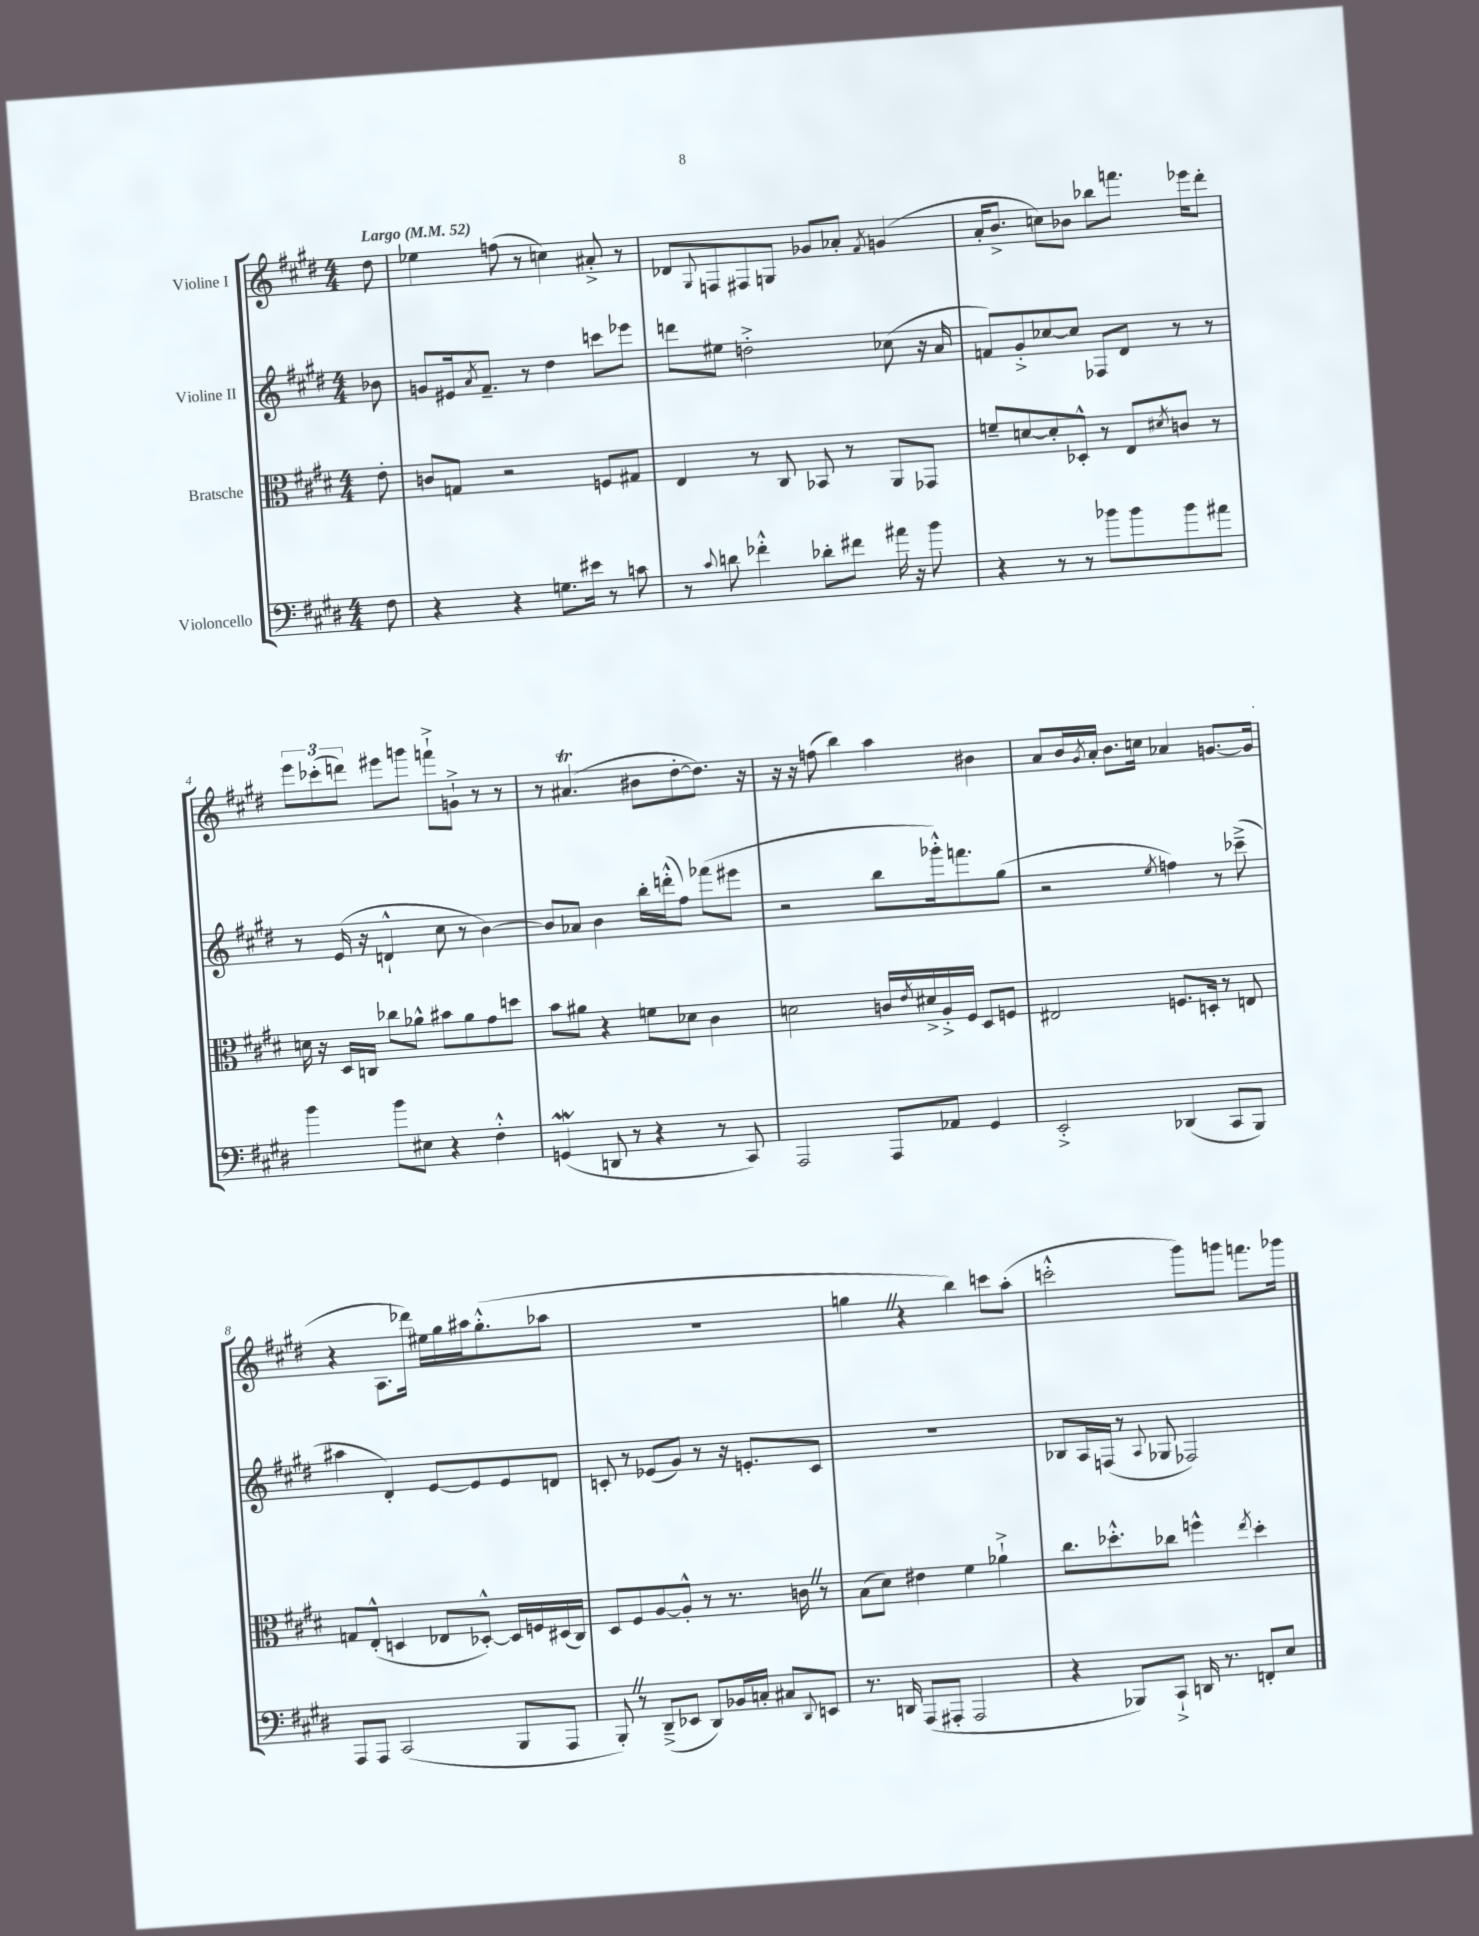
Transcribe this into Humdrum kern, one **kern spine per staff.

**kern	**kern	**kern	**kern
*part4	*part3	*part2	*part1
*staff4	*staff3	*staff2	*staff1
*I"Violoncello	*I"Bratsche	*I"Violine II	*I"Violine I
*clefF4	*clefC3	*clefG2	*clefG2
*k[f#c#g#d#]	*k[f#c#g#d#]	*k[f#c#g#d#]	*k[f#c#g#d#]
*M4/4	*M4/4	*M4/4	*M4/4
*MM52	*MM52	*MM52	*MM52
=	=	=	=
!	!	!	!LO:TX:a:B:t=Largo
8F#\	8e'\	8b-X\	8dd#\
=1	=1	=1	=1
4r	8cn/L	8gn/L	4ee-X\
.	8Gn/J	16e#X/k	.
.	.	8qa/	.
.	.	8.f#~/J	.
4r	2r	.	(8ffn\
.	.	8r	8r
8.Gn\L	.	4dd#\	4ccn\)
16e#X\Jk	.	.	.
8r	8Fn/L	8cccn\L	8a#X'^/
8cn\	8G#X/J	8eee-X\J	8r
=2	=2	=2	=2
8r	4E/	8dddn\L	8d-X/L
8qqc#/	.	.	8qqG#/
8dn\	.	8ee#X\J	8Fn/
4f-X'^^\	8r	2ddn'^\	8F#X/
.	8C#/	.	8Gn/J
8d-X'\L	8BB-X/	.	8g-X/L
8f#X\J	8r	.	8a-X'/J
.	.	.	8qf#/
16a#X\	8AA/L	(8cc-X\	(4gn/
16r	.	.	.
8b\	8GG-X/J	16r	.
.	.	16a/	.
=3	=3	=3	=3
4r	8fn~/L	8fn/L)	16a'/KL
.	.	.	8.b^/J
.	[8dn/	8g#'^/	.
8r	8d'/]	[8cc-X/	8ccn\L)
8r	8D-X'^^/J	8cc-/J]	8b-X\J
8b-X\L	8r	8F-X/L	8bb-X\L
8b-\	8E/L	8d#/J	8.fffn\J
.	8qd#X/	.	.
8b-\	8cn/J	8r	.
.	.	.	16eee-X\KL
8a#X\J	8r	8r	8ddd#'\J
!!LO:LB:g=z
=4	=4	=4	=4
4b\	16dn\	8r	12eee\L
.	16r	.	.
.	.	.	(12ccc-X'\
.	16D#/LL	(16e/	.
.	.	.	12dddn\J)
.	16Cn/JJ	16r	.
8b\L	8cc-X\L	4dn`^^/	8eee#X\L
8E#X\J	8a-X^^\J	.	8gggn\J
4r	8b#X\L	8cc#\	8fffn`^\L
.	8a-\	8r	8gn`^\J
4F#'^^\	8g#\	[4b\)	8r
.	8ddn\J	.	8r
=5	=5	=5	=5
(4GGnw/	8b\L	8b/L]	8r
.	8a#X\J	8a-X/J	(4.a#Xt/
8DDn/	4r	4b\	.
8r	.	.	.
4r	8fn\L	16bb'\LL	8b#X\L
.	.	(16dddn'^^\J	.
.	8d-X\J	8ff#\J)	[8dd#'\
8r	4c#\	(8fff-X\L	8.dd#\J])
8CC#/)	.	8eee#X\J	.
.	.	.	16r
=6	=6	=6	=6
2AAA/	2dn\	2r	16r
.	.	.	16r
.	.	.	(8ffn\
.	.	.	4bb\)
8AAA/L	16cn/LL	8bb\L	4aa\
.	8qe/	.	.
.	16d#X^/	.	.
8AA-X/J	16A'^/	16ggg-X'^^\k)	.
.	16F#/JJ	8.fffn\	.
4GG#/	8D#/L	.	4b#X\
.	8Fn/J	(8gg#\J	.
=7	=7	=7	=7
2EE'^/	2E#X/	2r	8a/L
.	.	.	16b/L
.	.	.	8qg#/
.	.	.	16a'/JJ
.	.	.	8.b\L
.	.	.	16ccn\Jk
.	.	8qee/	.
(4DD-X/	8.Fn/L	4ffn\)	4a-X/
.	16Dn'/Jk	.	.
8CC#/L	8r	8r	[8.gn/L
8BBB/J)	8En/	(8ccc-X~^\	.
.	.	.	(16g/Jk]
!!LO:LB:g=z
=8	=8	=8	=8
8AAA/L	8Gn/L	4aa#X\	4r
8AAA/J	(8E'^^/J	.	.
(2CC#/	4Dn/	4d#'/)	8.A\L
.	.	.	16ddd-X\Jk)
.	8E-X/L	[8e/L	16ee#X\LL
.	.	.	16gg#\
.	[8D-X'^^/J)	8e/]	16aa#X\J
.	.	.	(8.gg#'^^\
8BBB/L	16D-/LL]	8e/	.
.	16Fn/	.	.
8AAA/J	(16D#X/	8dn/J	8aa-X\J
.	16C#/JJ)	.	.
=9	=9	=9	=9
8BBB'Z/)	8D#/L	8cn'/	1r
8r	8F#/	8r	.
(8DD#~^/L	[8A/	(8e-X/L	.
8EE-X/J	8A'^^/J]	8g#/J)	.
8DD#/L)	8r	8r	.
16BB-X/L	8.r	16r	.
16Cn'/JJ	.	8.en'/L	.
8C#X/L	.	.	.
.	16cnZ\	.	.
8qqDD#/	.	.	.
8EEn/J	8r	8c/J	.
=10	=10	=10	=10
8.r	(8B\L	1r	4ggnZ\
.	8d#\J)	.	.
16DDn/	.	.	.
(8AAA/L	4e#X\	.	4r
8AAA#X'/J	.	.	.
2AAA#/	4f#\	.	4bb\)
.	4a-X`^\	.	8cccn\L
.	.	.	(8aa'\J
=11	=11	=11	=11
4r	8.cc#\L	8B-X/L	2cccn'^^\
.	.	16A/L	.
.	8.dd-X'^^\	(16Fn/JJ	.
8BBB-X/L)	.	8r	.
.	.	8qqA/	.
8CC#`^/J	8cc-X\J	8G-X/	.
16DDn/	4ffn^^\	2F-X/)	8ggg#\L)
8.r	.	.	.
.	.	.	8gggn\J
.	8qee/	.	.
8FFn'/L	4dd-'\	.	8.fffn\L
8E/J	.	.	.
.	.	.	16ggg-X\Jk
==	==	==	==
*-	*-	*-	*-
